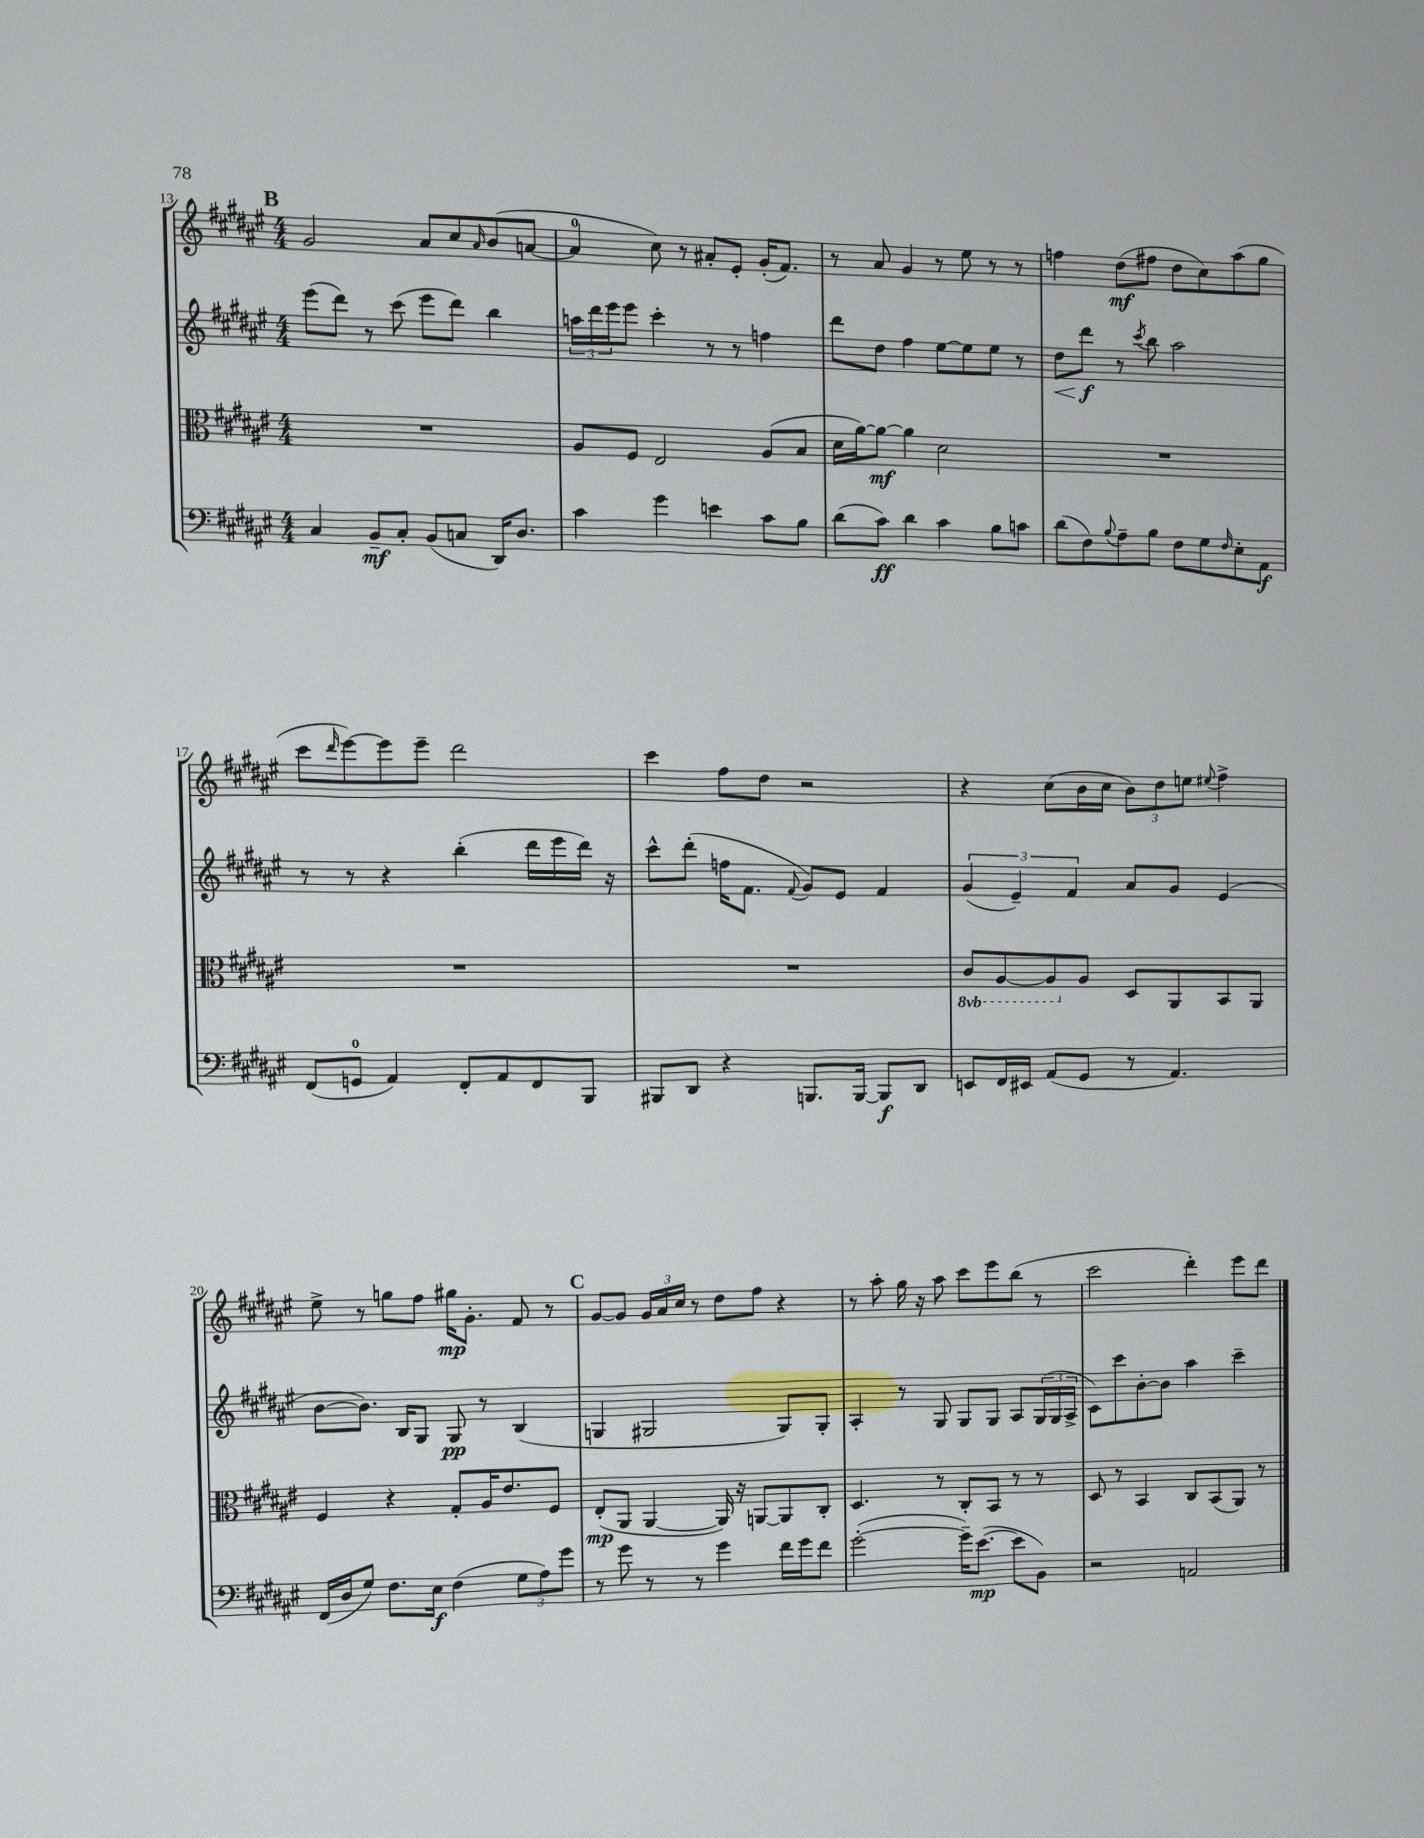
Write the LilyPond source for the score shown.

<<
\new StaffGroup <<
\new Staff = "s0" {
    \clef treble \key fis \major \numericTimeSignature \time 4/4
    \mark \markup { \bold "B" } gis'2 ais'8 cis''8 \grace { ais'16 } b'8( a'8~ |
    a'4-0 cis''8) r8 ais'8-. eis'8-. gis'16-.( fis'8.) |
    r8 ais'8 gis'4 r8 eis''8 r8 r8 |
    f''4 dis''8\mf( fis''8 dis''8 cis''8) ais''8( gis''8 |
    cis'''8 \grace { dis'''16 } eis'''8~) eis'''8 eis'''8-- dis'''2 |
    cis'''4 fis''8 dis''8 r2 |
    r4 cis''8( b'16 cis''16 \tuplet 3/2 { b'8) dis''8 e''8 } \appoggiatura { eis''8 } fis''4-> |
    eis''8-> r8 g''8 fis''8 gis''16\mp gis'8.-. fis'8 r8 |
    \mark \markup { \bold "C" } gis'8~ gis'8 \tuplet 3/2 { gis'16 ais'16 cis''16 } r8 dis''8 fis''8 r4 |
    r8 ais''8-. gis''16 r16 ais''8 cis'''8 eis'''8 b''8( r8 |
    cis'''2 dis'''4-.) eis'''8 dis'''8 \bar "|." |
}
\new Staff = "s1" {
    \clef treble \key fis \major \numericTimeSignature \time 4/4
    \mark \markup { \bold "B" } eis'''8( dis'''8) r8 cis'''8( eis'''8 dis'''8) b''4 |
    \tuplet 3/2 { a''16 dis'''16 eis'''16 } eis'''8 cis'''4-. r8 r8 f''4 |
    dis'''8 dis''8 fis''4 eis''8~ eis''8 eis''8 r8 |
    dis''8\< dis'''8\f\! r8 \acciaccatura { cis'''8 } b''8 ais''2 |
    r8 r8 r4 b''4-.( dis'''16 eis'''16 dis'''16) r16 |
    cis'''8-^ dis'''8-.( f''16 fis'8. \appoggiatura { fis'8 } gis'8) eis'8 fis'4 |
    \tuplet 3/2 { gis'4( eis'4--) fis'4 } ais'8 gis'8 eis'4( |
    b'8~ b'8.) b16 gis8 gis8\pp r8 b4( |
    \mark \markup { \bold "C" } g4 gis2 gis8) gis8-. |
    ais4-. r8 gis8 gis8 gis8 ais8 \tuplet 3/2 { gis16( gis16 ais16-> } |
    cis'8) cis'''8 b'8~-. b'8 ais''4 cis'''4-- \bar "|." |
}
\new Staff = "s2" {
    \clef alto \key fis \major \numericTimeSignature \time 4/4 \set Staff.ottavationMarkups = #ottavation-simple-ordinals
    \mark \markup { \bold "B" } R1 |
    ais8 fis8 eis2 ais8( b8 |
    dis'16 ais'16~) ais'8~\mf ais'4 dis'2 |
    R1 |
    R1 |
    R1 |
    \ottava #-1 cis8 ais,8~ ais,8 \ottava #0 ais8 dis8 ais,8 b,8 ais,8 |
    fis4 r4 gis8-. ais16 eis'8. fis8 |
    \mark \markup { \bold "C" } eis8-.\mp( ais,8 ais,4~ ais,16) r16 a,8~ a,8 cis8-. |
    dis4. r8 cis8-. b,8 r8 r8 |
    dis8 r8 b,4 cis8 b,8( ais,8) r8 \bar "|." |
}
\new Staff = "s3" {
    \clef bass \key fis \major \numericTimeSignature \time 4/4
    \mark \markup { \bold "B" } cis4 b,8--\mf cis8-. b,8( c8 dis,16) dis8. |
    cis'4 gis'4 e'4 cis'8 b8 |
    dis'8( cis'8\ff) dis'4 cis'4 b8 c'8 |
    dis'8( fis8) \appoggiatura { b8 } ais8-- b8 fis8 gis8 \grace { fis16 } eis8-. ais,8\f |
    fis,8( g,8-0 ais,4) fis,8-. ais,8 fis,8 b,,8 |
    bis,,8 dis,8 r4 b,,8. b,,16~ b,,8\f dis,8 |
    e,8 fis,16 eis,16 ais,8( gis,8 r8 ais,4.) |
    fis,16( dis16 gis8) fis8. eis16\f fis4( \tuplet 3/2 { gis8 ais8) gis'8 } |
    \mark \markup { \bold "C" } r8 gis'8 r8 r8 gis'4 fis'16 gis'16 fis'8 |
    gis'2~-.( gis'16--) eis'8.~\mp( eis'8 b,8) |
    r2 a,2 \bar "|." |
}
>>
>>
\layout { \context { \Score currentBarNumber = #13 } }
